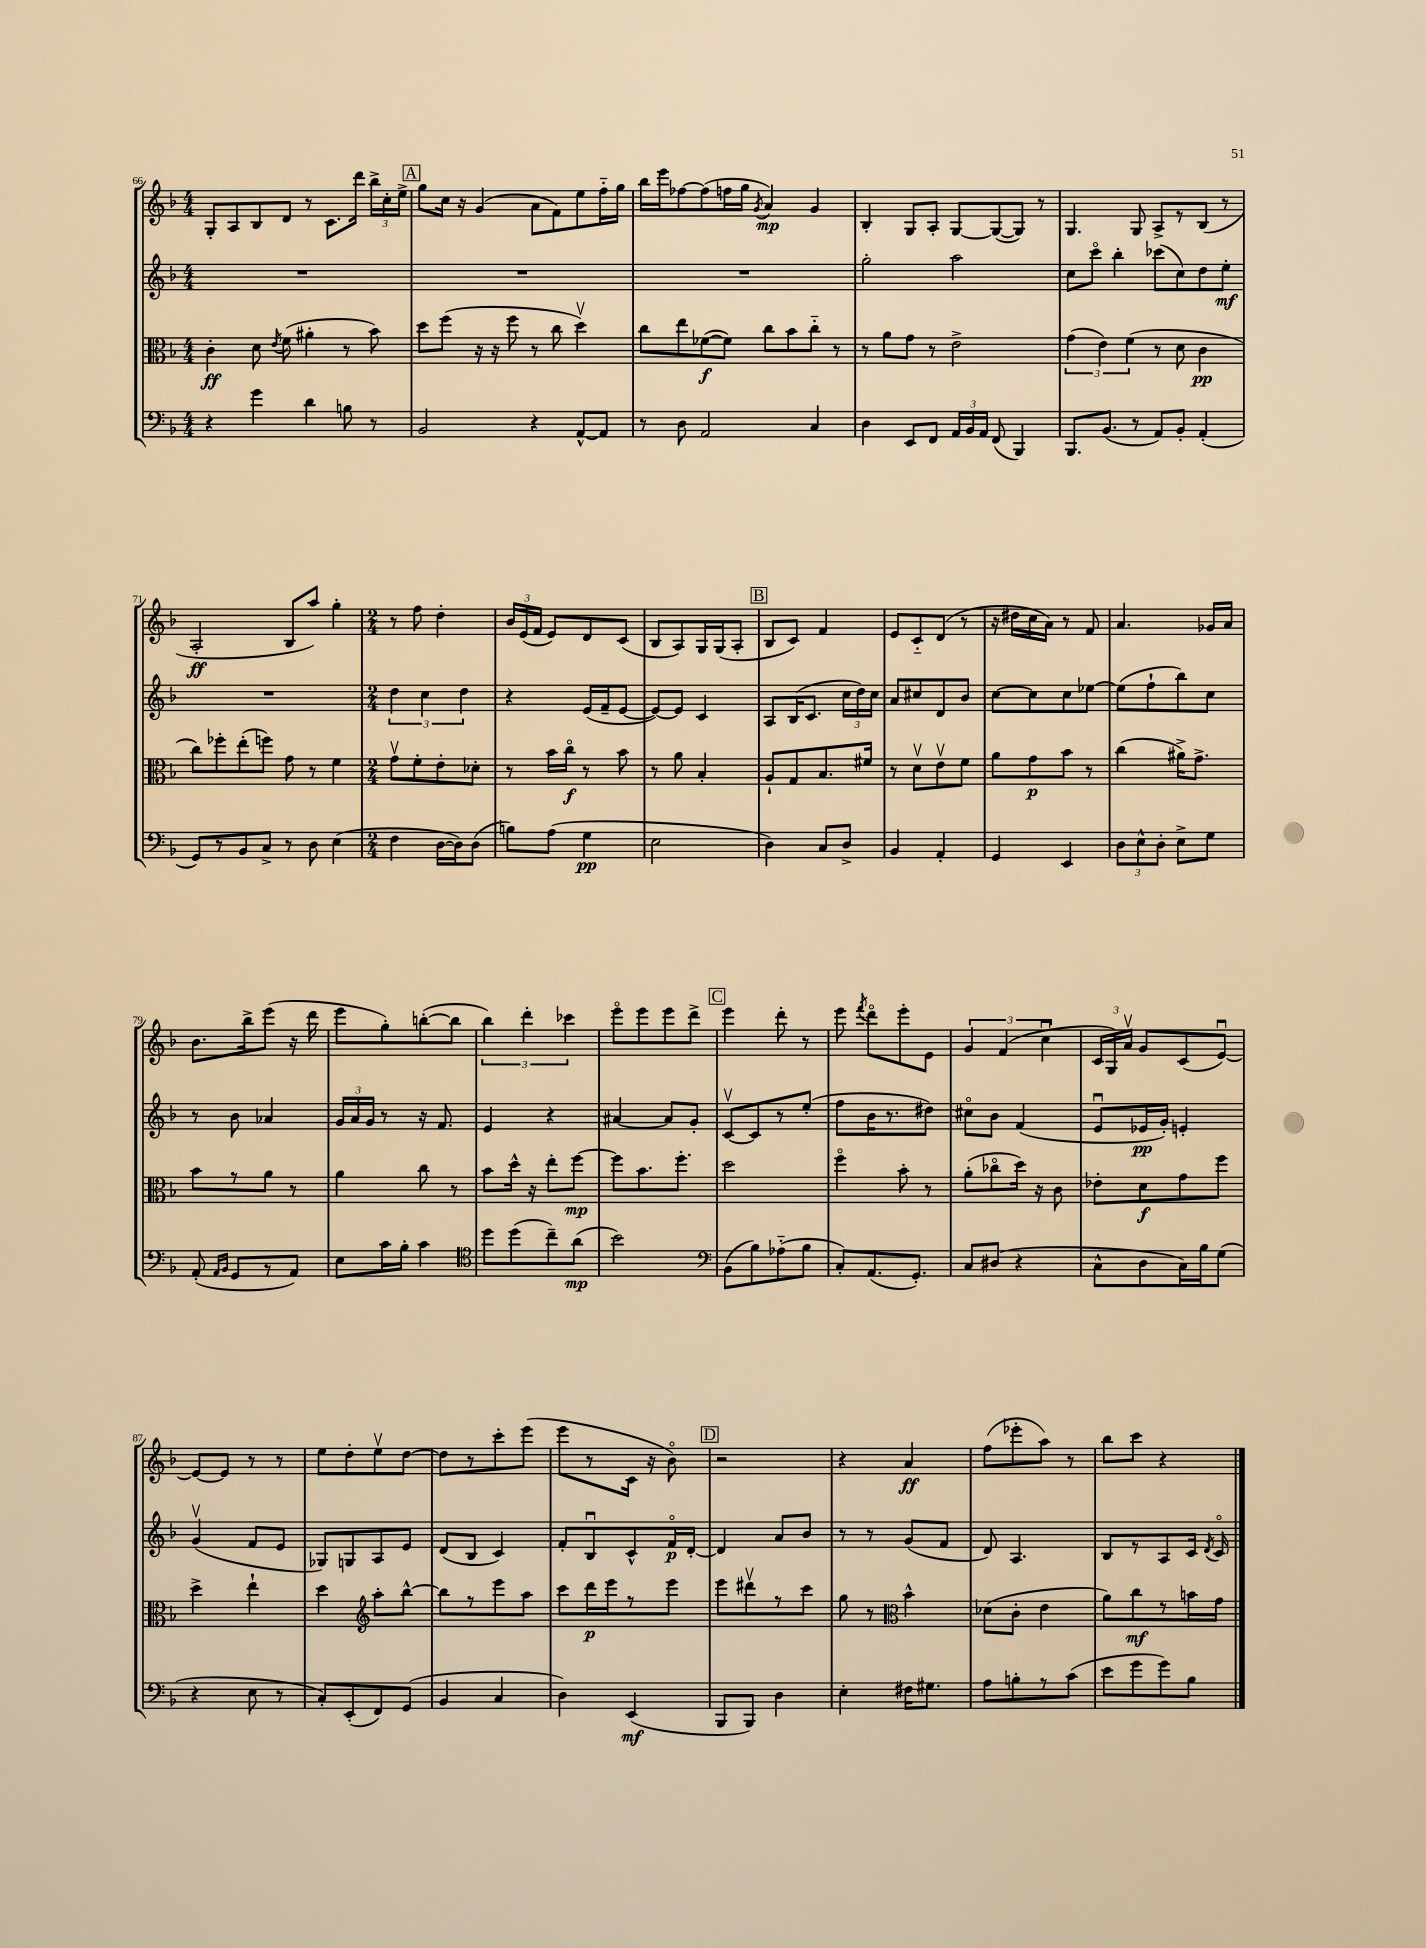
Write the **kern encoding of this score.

**kern	**kern	**kern	**kern
*staff4	*staff3	*staff2	*staff1
*clefF4	*clefC3	*clefG2	*clefG2
*k[b-]	*k[b-]	*k[b-]	*k[b-]
*M4/4	*M4/4	*M4/4	*M4/4
4r	4c'	1r	8G'
.	.	.	8A
4g	8d	.	8B-
.	8qe	.	.
.	(8f	.	8d
4d	4a#'	.	8r
.	.	.	8.c
8B	8r	.	.
.	.	.	16ddd
8r	8b-)	.	24bb-^
.	.	.	24cc'
.	.	.	24ee^
=	=	=	=
2BB-	8dd	1r	8gg
.	(8ff	.	16cc
.	.	.	16r
.	16r	.	(4g
.	16r	.	.
.	8ff	.	.
4r	8r	.	8a
.	8cc	.	8f)
[8AA^^	4ddv)	.	8ee
8AA]	.	.	16ff'~
.	.	.	16gg
=	=	=	=
8r	8cc	1r	16bb-
.	.	.	16eee
8D	8ee	.	[8ff-
2AA	([8f-	.	(8ff-]
.	8f-])	.	16ff
.	.	.	16gg
.	.	.	8qg
.	8cc	.	4a)
.	8b-	.	.
4C	8cc'~	.	4g
.	8r	.	.
=	=	=	=
4D	8r	2gg'	4B-'
.	8a	.	.
8EE	8g	.	8G
8FF	8r	.	8A'
24AA	2e^	2aa	[8G
24BB-	.	.	.
24AA	.	.	.
(8FF	.	.	(8G_
4BBB-)	.	.	8G])
.	.	.	8r
=	=	=	=
8.BBB-	(6g	8cc	4.G
.	.	8ccco	.
.	6e)	.	.
(8.BB-	.	.	.
.	.	4bb-'	.
.	(6f	.	.
8r	.	.	8G
8AA)	8r	(8ccc-	8A^
8BB-'	8d	8cc)	8r
(4AA'	4c	8dd	(8B-
.	.	8ee'	8r
=	=	=	=
8GG)	8cc)	1r	2A'
8r	8ff-'	.	.
8BB-	(8ee'	.	.
8C^	8ff)	.	.
8r	8g	.	8B-
8D	8r	.	8aa)
(4E	4f	.	4gg'
=	=	=	=
*M2/4	*M2/4	*M2/4	*M2/4
4F	8gv	6dd	8r
.	8f'	.	8ff
.	.	6cc	.
[16D	8e'	.	4dd'
16D])	.	.	.
.	.	6dd	.
(8D	8d-'	.	.
=	=	=	=
8B)	8r	4r	24b-
.	.	.	(24e
.	.	.	24f
(8A	16b-	.	8e)
.	16cco	.	.
4G	8r	(16e	8d
.	.	16f~	.
.	8b-	[8e	(8c
=	=	=	=
2E	8r	8e_)	8B-
.	8a	8e]	8A)
.	4B-'	4c	16G
.	.	.	(16G
.	.	.	8A'
=	=	=	=
4D)	8A`	8A	8B-
.	8G	(16B-	8c)
.	.	8.c	.
8C	8.B-	.	4f
8D^	.	24cc	.
.	.	24dd)	.
.	16f#	.	.
.	.	24cc	.
=	=	=	=
4BB-	8r	8a	8e
.	8dv	8cc#	8c'~
4AA'	8ev	8d	(8d
.	8f	8b-	8r
=	=	=	=
4GG	8a	[8cc	16r
.	.	.	16dd#
.	8g	8cc]	16cc
.	.	.	16a)
4EE	8b-	8cc	8r
.	8r	[8ee-	8f
=	=	=	=
12D	(4cc	(8ee-]	4.a
12E^^	.	.	.
.	.	8ff`	.
12D'	.	.	.
8E^	16a#^)	8bb-)	.
.	8.g^	.	.
8G	.	8cc	16g-
.	.	.	16a
=	=	=	=
(8AA'	8b-	8r	8.b-
16qqAA	.	.	.
16qqBB-	.	.	.
8GG	8r	8b-	.
.	.	.	16bb-^
8r	8a	4a-	(8eee
8AA)	8r	.	16r
.	.	.	16ddd
=	=	=	=
8E	4a	24g	8eee
.	.	24a	.
.	.	24g	.
16c	.	8r	8gg')
16B-'	.	.	.
4c	8cc	16r	([8bb'
.	.	8.f	.
.	8r	.	8bb]
=	=	=	=
*clefC4	*	*	*
8dd	8b-	4e	6bb-)
(8dd	16dd^^	.	.
.	.	.	6ddd'
.	16r	.	.
8cc~)	8ee'	4r	.
.	.	.	6ccc-
(8a	[8ff	.	.
=	=	=	=
2b-)	8ff]	[4a#	8eeeo
.	8.b-	.	8eee
.	.	8a#]	8eee
.	8.ff'	.	.
.	.	8g'	8ddd^
=	=	=	=
*clefF4	*	*	*
(8BB-	2dd	[8cv	4eee
8B-)	.	8c]	.
(8A-'~	.	8r	8ddd'
8B-	.	(8ee'	8r
=	=	=	=
8C')	4ffo	8ff	8eee
.	.	.	8qfff
(8.AA	.	16b-	8dddo
.	.	8.r	.
.	8b-'	.	8eee'
8.GG')	.	.	.
.	8r	8dd#)	8e
=	=	=	=
8C	(8a'	8cc#o	6g
(8D#	8cc-o	8b-	.
.	.	.	(6f
4r	16dd)	(4f	.
.	16r	.	.
.	.	.	6ccu
.	8c	.	.
=	=	=	=
8C^^	8e-'	8eu	24c
.	.	.	24G)
.	.	.	24av
8D	8d	16e-	8g
.	.	16g')	.
16C)	8g	4e'	(8c
16B-	.	.	.
(8G	8ff	.	[8eu)
=	=	=	=
4r	4dd^	(4gv	8e_
.	.	.	8e]
8E	4ee`	8f	8r
8r	.	8e	8r
=	=	=	=
8C')	4dd	8G-)	8ee
(8EE'	.	8G	8dd'
*	*clefG2	*	*
8FF)	8aa'	8A	8eev
(8GG	[8bb-^^	8e	[8dd
=	=	=	=
4BB-	8bb-]	(8d	8dd]
.	8r	8B-	8r
4C	8eee	4c)	8ccc'
.	8aa	.	(8eee
=	=	=	=
4D)	8ccc	8f'	8eee
.	16ddd	8B-u	8r
.	16eee	.	.
(4EE	8r	8c^^	16c
.	.	.	16r
.	8eee	16fo	8b-o)
.	.	[16d'	.
=	=	=	=
8BBB-	8eee	4d]	2r
8BBB-)	8ddd#v	.	.
4D	8r	8a	.
.	8ccc	8b-	.
=	=	=	=
4E'	8gg	8r	4r
.	8r	8r	.
*	*clefC3	*	*
16F#	4b-^^	(8g	4a
8.G#	.	.	.
.	.	8f	.
=	=	=	=
8A	(8d-	8d)	(8ff
8B'	8c'	4.A	8eee-'
8r	4e	.	8aa)
(8c	.	.	8r
=	=	=	=
8e	8a)	8B-	8bb-
8g	8cc	8r	8ccc
8g)	8r	8A	4r
8B-	16b	16c	.
.	.	8qd	.
.	16g	16co	.
==	==	==	==
*-	*-	*-	*-
